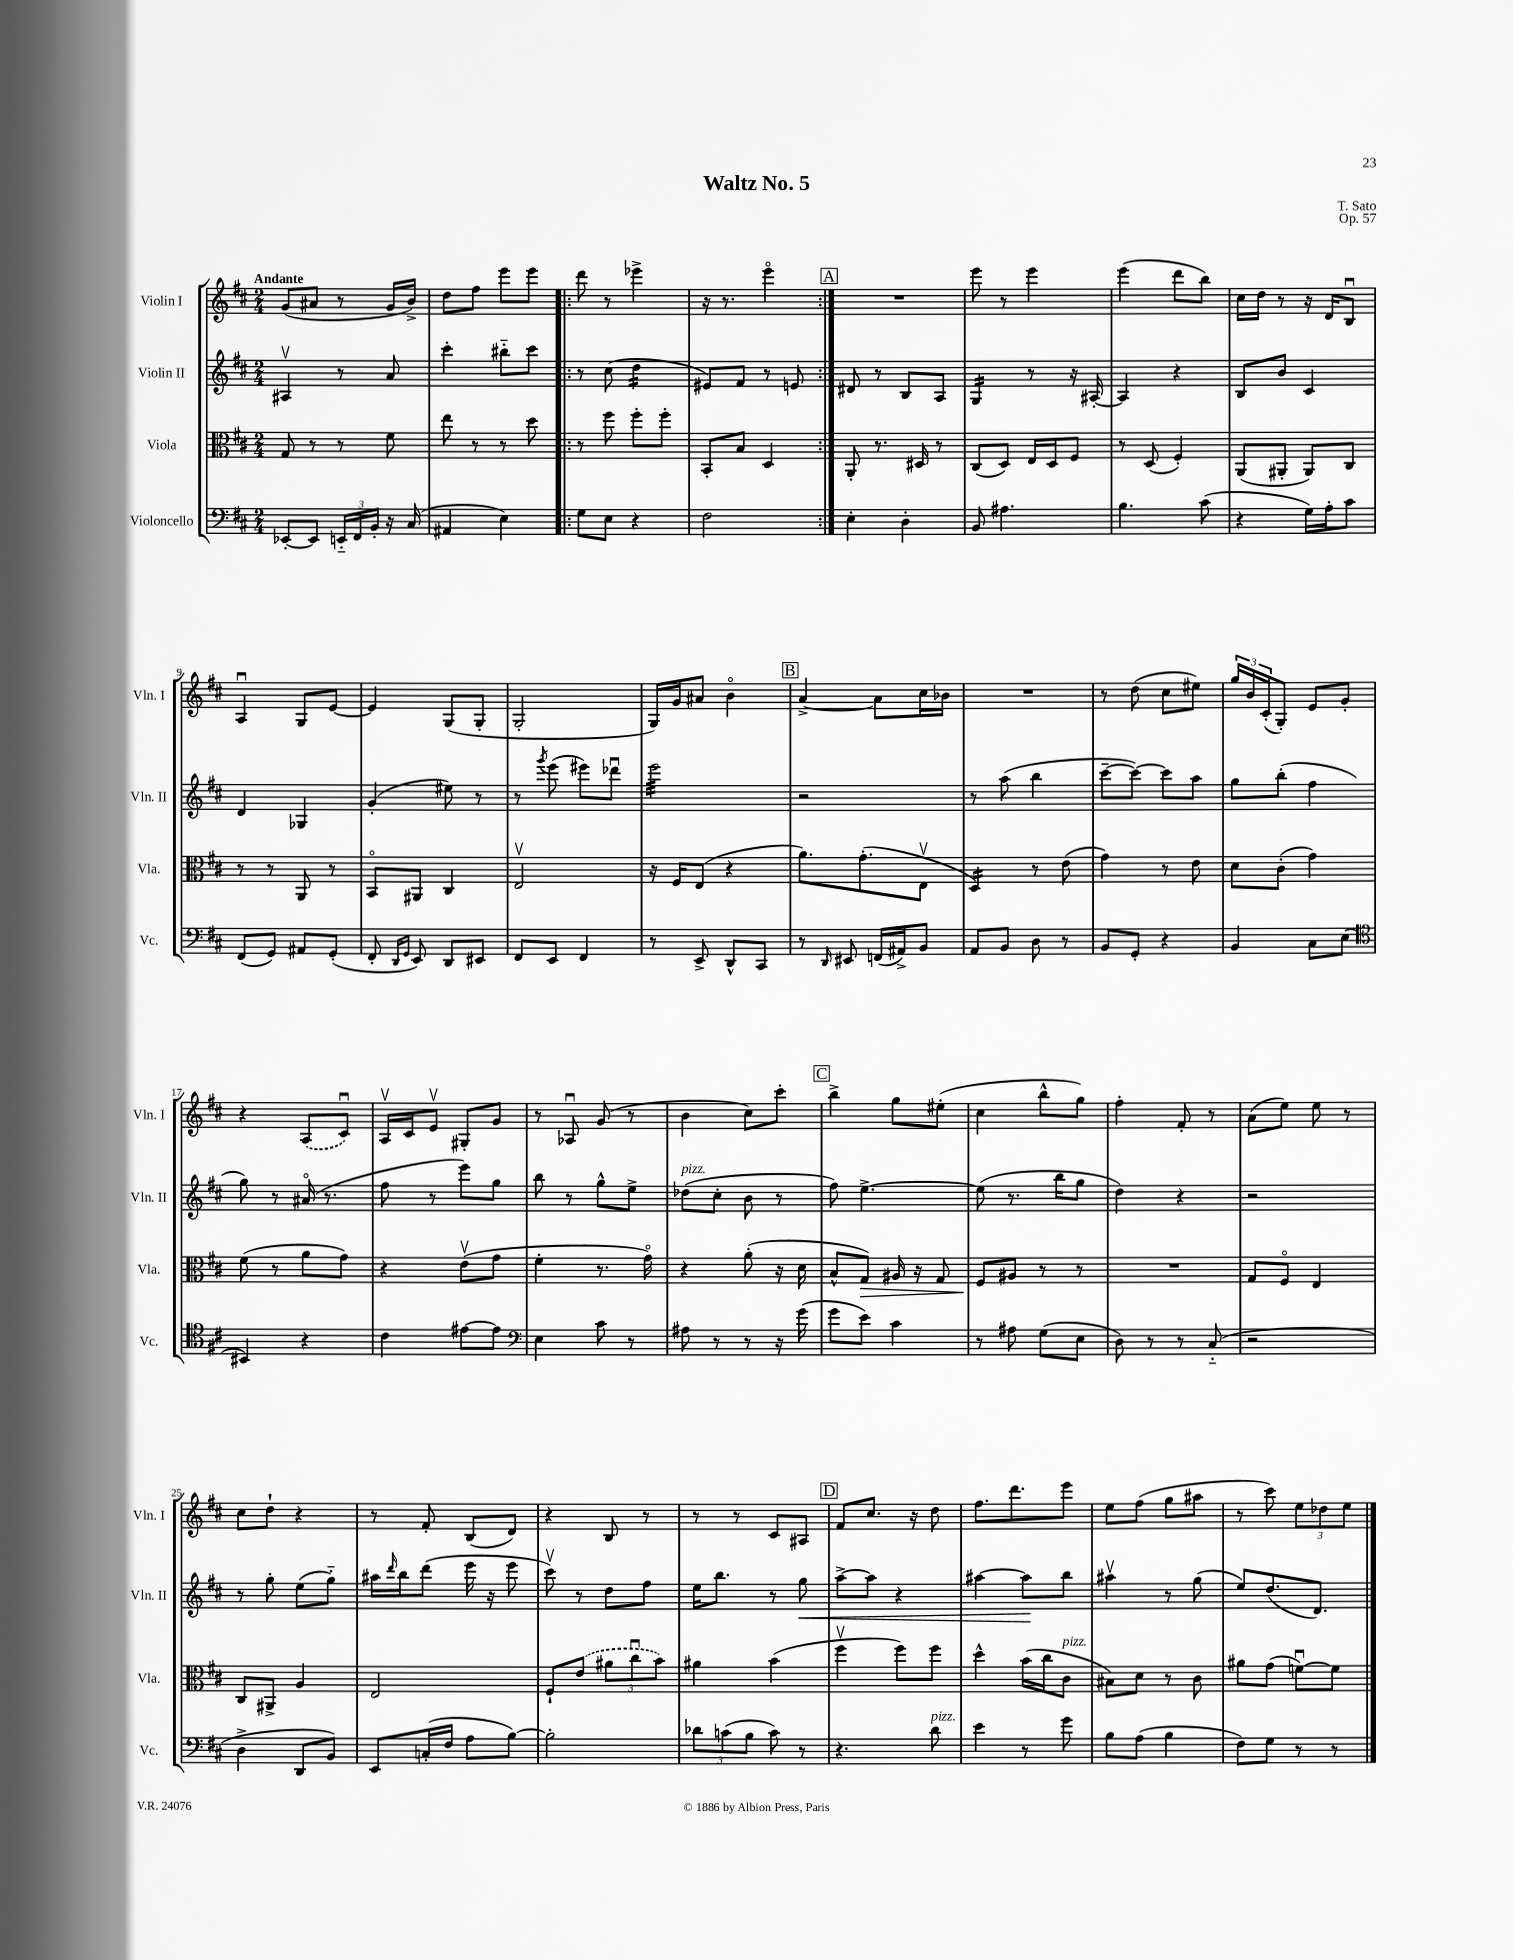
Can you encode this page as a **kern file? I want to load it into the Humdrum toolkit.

**kern	**kern	**kern	**kern
*staff4	*staff3	*staff2	*staff1
*clefF4	*clefC3	*clefG2	*clefG2
*k[f#c#]	*k[f#c#]	*k[f#c#]	*k[f#c#]
*M2/4	*M2/4	*M2/4	*M2/4
[8EE-'	8G	4A#v	(8g
8EE-]	8r	.	8a#
24EE'~	8r	8r	8r
24FF#	.	.	.
24BB'	.	.	.
16r	8f#	8a	16g
(16C#	.	.	16b^)
=	=	=	=
4AA#	8ee	4ccc#'	8dd
.	8r	.	8ff#
4E)	8r	8bb#'~	8eee
.	8dd	8ccc#	8eee
=!|:	=!|:	=!|:	=!|:
8G	8r	8r	8ddd
8E	8ff#	(8cc#	8r
4r	8ff#'	4dd	4eee-^
.	8ff#'	.	.
=	=	=	=
2F#	8BB'	8e#)	16r
.	.	.	8.r
.	8B	8f#	.
.	4D	8r	4eeeo
.	.	8e	.
=:|!	=:|!	=:|!	=:|!
4E'	8AA'	8d#	2r
.	8.r	8r	.
4D'	.	8B	.
.	16D#	.	.
.	8r	8A	.
=	=	=	=
8BB	(8C#	4G	8eee
4.A#	8D)	.	8r
.	16E	8r	4eee
.	16D	.	.
.	8F#	16r	.
.	.	[16A#'	.
=	=	=	=
4.B	8r	4A#]	(4eee
.	(8D	.	.
.	4F#')	4r	8ddd
(8c#	.	.	8bb)
=	=	=	=
4r	(8AA	8B	16cc#
.	.	.	16dd
.	8AA#'	8b	8r
16G)	8AA#)	4c#	16r
16A'	.	.	16d
8c#	8C#	.	8Bu
=	=	=	=
(8FF#	8r	4d	4Au
8GG)	8r	.	.
8AA#	8AA	4G-	8G
(8GG'	8r	.	[8e
=	=	=	=
8FF#'	8BBo	(4g'	4e]
16qqDD	.	.	.
16qqGG	.	.	.
8EE)	8AA#	.	.
8DD	4C#	8ee#)	(8G
8EE#	.	8r	8G'
=	=	=	=
8FF#	2Ev	8r	2G'
.	.	8qggg	.
8EE	.	(8eee	.
4FF#	.	8eee#)	.
.	.	8ddd-u	.
=	=	=	=
8r	16r	2eee	16G)
.	16F#	.	16g
8EE^	(8E	.	8a#
8DD^^	4r	.	4bo
8CC#	.	.	.
=	=	=	=
8r	8.a)	2r	[4a^
16qqDD	.	.	.
8EE#	.	.	.
.	(8.g'	.	.
(16FF	.	.	8a]
16AA#^)	.	.	.
8BB	8Ev	.	16cc#
.	.	.	16b-
=	=	=	=
8AA	4D)	8r	2r
8BB	.	(8aa	.
8D	8r	4bb	.
8r	(8e	.	.
=	=	=	=
8BB	4g)	[8ccc#~	8r
8GG'	.	8ccc#_)	(8dd
4r	8r	8ccc#]	8cc#
.	8e	8aa	8ee#)
=	=	=	=
4BB	8d	8gg	24gg
.	.	.	24b
.	.	.	(24c#'
.	(8c#'	(8bb'	8G')
8C#	4g)	4ff#	8e
(8E	.	.	8g'
=	=	=	=
*clefC4	*	*	*
4BB#)	(8f#	8gg)	4r
.	8r	8r	.
4r	8a	(16a#o	(8A
.	.	8.r	.
.	8g)	.	8c#u)
=	=	=	=
4c#	4r	8ff#	16Av
.	.	.	16c#
.	.	8r	8ev
[8e#	(8ev	8eee)	8G#'
8e#]	8g	8gg	8g
=	=	=	=
*clefF4	*	*	*
4E	4f#'	8bb	8r
.	.	8r	8A-u
8c#	8.r	8gg^^	(8g
8r	.	8ee^	8r
.	16go)	.	.
=	=	=	=
8A#	4r	(8dd-	4b
8r	.	8cc#'	.
8r	(8a'	8b	8cc#)
16r	16r	8r	8ccc#'
(16g	16d	.	.
=	=	=	=
8g	8B^^	8ff#)	4bb^
8e)	8G)	[4.ee^	.
4c#	16A#	.	8gg
.	16r	.	.
.	8G	.	(8ee#'
=	=	=	=
8r	8F#	(8ee]	4cc#
8A#	8A#	8.r	.
(8G	8r	.	8bb^^
.	.	16bb	.
8E	8r	8gg	8gg)
=	=	=	=
8D)	2r	4dd)	4ff#'
8r	.	.	.
8r	.	4r	8f#'
(8C#'~	.	.	8r
=	=	=	=
2r	8G	2r	(8a
.	8F#o	.	8ee)
.	4E	.	8ee
.	.	.	8r
=	=	=	=
4D^	8C#	8r	8cc#
.	8AA#^	8gg'	8dd`
8DD	4A	(8ee	4r
8BB)	.	8gg'~)	.
=	=	=	=
8EE	2E	16aa#	8r
.	.	16qqddd	.
.	.	16bb	.
(16C'	.	(8ddd	8f#'
16F#	.	.	.
8A	.	16eee	(8B
.	.	16r	.
[8B)	.	8eee	8d)
=	=	=	=
2B']	8F#`	8ccc#v)	4r
.	(8e	8r	.
.	12a#	8dd	8B
.	12cc#u	.	.
.	.	8ff#	8r
.	12b)	.	.
=	=	=	=
12d-	4a#	16ee	8r
.	.	8.bb	.
(12c	.	.	.
.	.	.	8r
12B	.	.	.
8c)	(4b	8r	8c#
8r	.	8gg	8A#
=	=	=	=
4.r	4ff#v	[8aa^	8f#
.	.	8aa]	8.cc#
.	8ff#)	4r	.
.	.	.	16r
8d	8ff#	.	8dd
=	=	=	=
4e	4dd^^	[4aa#	8.ff#
.	.	.	8.ddd
8r	(16b	8aa#]	.
.	16cc#	.	.
8g	8c#	8bb	8eee
=	=	=	=
8B	8B#)	4aa#v	8ee
(8A	8d	.	(8ff#
4B	8r	8r	8gg
.	8c#	(8gg	8aa#
=	=	=	=
8F#)	8a#	8ee)	8r
8G	(8g	(8.dd	8ccc#)
8r	[8fu)	.	12ee
.	.	8.d)	.
.	.	.	12dd-
8r	8f]	.	.
.	.	.	12ee
==	==	==	==
*-	*-	*-	*-
